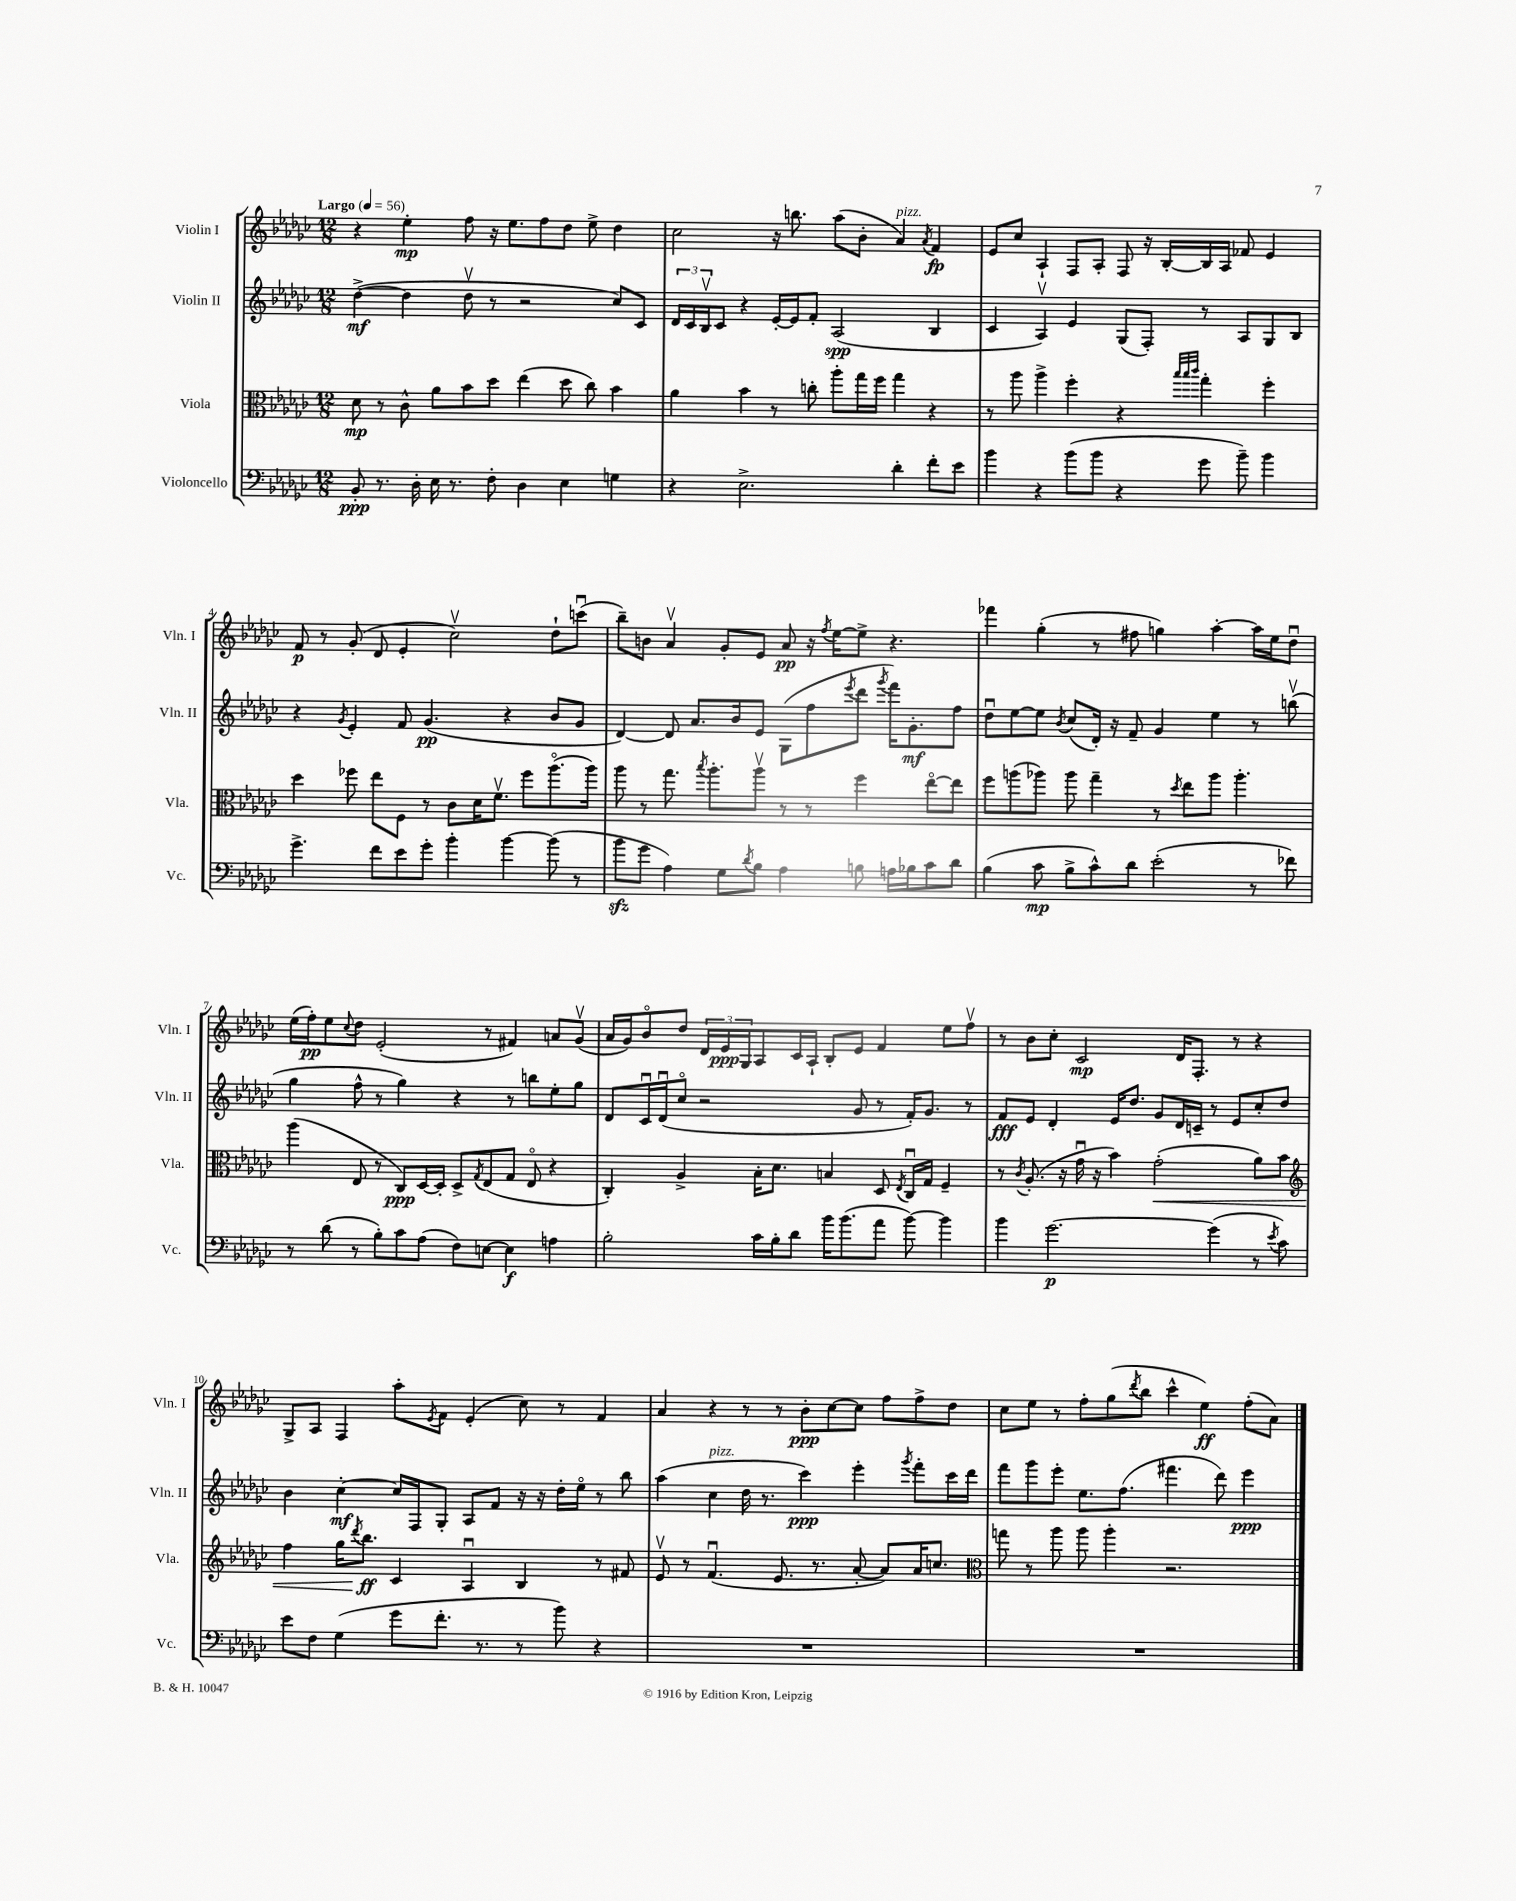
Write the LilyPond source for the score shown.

<<
\new StaffGroup <<
\new Staff = "s0" \with { instrumentName = "Violin I" shortInstrumentName = "Vln. I" } {
    \clef treble \key ges \major \numericTimeSignature \time 12/8 \tempo "Largo" 4 = 56
    r4 ees''4-.\mp f''8 r16 ees''8. f''8 des''8 ees''8-> des''4 |
    ces''2 r16 b''8. aes''8( bes'8-. aes'4^\markup { \italic "pizz." }) \acciaccatura { aes'8 } f'4\fp |
    ees'8 ces''8 aes4-! f8 aes8-. f8 r16 bes16~-. bes16 aes16 fes'8 ees'4 |
    f'8\p r8 ges'8-.( des'8 ees'4-. ces''2\upbow) des''8-! c'''8\downbow( |
    bes''8--) b'8 aes'4\upbow ges'8-. ees'8 aes'8\pp r16 \acciaccatura { f''8 } ees''16~ ees''8-> r4. |
    fes'''4 ges''4-.( r8 fis''8 g''4) aes''4~-. aes''16 ees''16 des''8\downbow |
    ees''16( f''16-.\pp) ees''8 \appoggiatura { ces''8 } des''8 ees'2-.( r8 fis'4) a'8 ges'8\upbow( |
    aes'16 ges'16) bes'8\flageolet des''8 \tuplet 3/2 { des'16 ees'16\ppp ges16 } aes8 ces'16 aes16-! bes8-. ees'8 f'4 ees''8 f''8\upbow |
    r8 bes'8 ces''8-. ces'2\mp des'16 f8.-. r8 r4 |
    ges8-> aes8 f4 aes''8-. \acciaccatura { ees'8 } f'8 ees'4-.( ces''8) r8 f'4 |
    aes'4 r4 r8 r8 bes'8-.\ppp ces''8~ ces''8 f''8 f''8-> des''8 |
    ces''8 ees''8 r8 f''8-. ges''8( \acciaccatura { des'''8 } bes''8 ces'''4-^ ees''4\ff) f''8-.( aes'8) \bar "|." |
}
\new Staff = "s1" \with { instrumentName = "Violin II" shortInstrumentName = "Vln. II" } {
    \clef treble \key ges \major \numericTimeSignature \time 12/8
    des''4~->\mf( des''4 des''8\upbow r8 r2 ces''8) ces'8 |
    \tuplet 3/2 { des'16 ces'16 bes16\upbow } ces'8 r4 ees'16~-. ees'16 f'8-. aes2\spp( bes4 |
    ces'4 aes4\upbow) ees'4 ges8( f8-.) r8 aes8 ges8 bes8 |
    r4 \acciaccatura { ges'8 } ees'4-. f'8 ges'4.\pp( r4 bes'8 ges'8 |
    des'4~) des'8 aes'8. bes'16 ees'8 ges8( f''8 \acciaccatura { ees'''8 } des'''8 \acciaccatura { ges'''8 } f'''16) ges'8.-.\mf f''8 |
    des''8\downbow ees''8~ ees''8 \acciaccatura { bes'8 } ces''8( des'16-.) r16 f'8-- ges'4 ees''4 r8 b''8\upbow( |
    ges''4 f''8-^ r8 ges''4) r4 r8 b''8 ees''8-. ges''8 |
    des'8 ces'16\downbow des'16\downbow( ces''8\flageolet r2 ges'8 r8 f'16-.) ges'8. r8 |
    f'8\fff ees'8 des'4-. ees'16 des''8. ges'8 des'16 c'16-- r8 ees'8 ces''8-. des''8 |
    bes'4 ces''4~-.\mf ces''16 f16 ges8-. aes8 f'8 r16 r16 des''16-. ees''16\flageolet r8 bes''8 |
    aes''4( ces''4^\markup { \italic "pizz." } des''16 r8. ces'''4\ppp) ees'''4-. \acciaccatura { ges'''8 } f'''8-. ces'''16 des'''16 |
    f'''8 ges'''8 ees'''8-. ees''8. f''8.( fis'''4. des'''8) ees'''4\ppp \bar "|." |
}
\new Staff = "s2" \with { instrumentName = "Viola" shortInstrumentName = "Vla." } {
    \clef alto \key ges \major \numericTimeSignature \time 12/8
    des'8\mp r8 ces'8-^ aes'8 bes'8 des''8 ees''4( des''8 ces''8) bes'4 |
    aes'4 bes'4 r8 c''8-. aes''8-. ges''16 f''16 ges''4 r4 |
    r8 aes''8 aes''4-> f''4-. r4 \grace { bes''32 bes''32 ces'''32 } ges''4-. f''4-. |
    des''4 fes''8 ees''8 f8 r8 ces'8 des'16 f'8.\upbow fes''8 aes''8.\flageolet( aes''16) |
    aes''8 r8 ges''8. \acciaccatura { bes''8 } aes''8.-. aes''8\upbow r8 r8 f''4 ees''8~\flageolet ees''8 |
    f''8 a''8( aes''8) aes''8 ges''4-- r8 \acciaccatura { des''8 } ees''8 aes''8 aes''4.-. |
    aes''4( ees8 r8 ces8\ppp) des16~ des16-. des8-> \acciaccatura { ges8 } ees8( ges8 ees8\flageolet r4 |
    ces4-.) aes4-> bes16-. des'8. b4 des8 \acciaccatura { ees8 } ces16\downbow ges16 f4-- |
    r8 \acciaccatura { ces'8 } aes8.-.( r16 ges'16\downbow r16 bes'4) ges'2-.\<( aes'8) bes'8 |
    \clef treble f''4 ges''16 \acciaccatura { des'''8 } bes''8.\ff\! ces'4 aes4\downbow bes4 r8 fis'8 |
    ees'8\upbow r8 f'4.\downbow( ees'8. r8. aes'8~-. aes'8) aes'16 c''8. |
    \clef alto g''8 r8 aes''8 aes''8 aes''4-. r2. \bar "|." |
}
\new Staff = "s3" \with { instrumentName = "Violoncello" shortInstrumentName = "Vc." } {
    \clef bass \key ges \major \numericTimeSignature \time 12/8
    bes,8-.\ppp r8. des16-. ees16 r8. f8-. des4 ees4 g4 |
    r4 ees2.-> des'4-. f'8-. ees'8 |
    bes'4 r4 bes'8( bes'8 r4 ges'8 bes'8--) bes'4 |
    ges'4.-> f'8 ees'8 ges'8-. bes'4-. bes'4~ bes'8( r8 |
    bes'8\sfz ges'8 aes4) ges8 \acciaccatura { des'8 } bes8 aes4 b8 a16 bes16 ces'8 des'8 |
    bes4( ces'8\mp bes8-> ces'8-^) des'8 ees'2-.( r8 fes'8) |
    r8 des'8( r8 bes8-.) ces'8 aes8( f8) e8~ e4\f a4 |
    bes2-. ces'16 bes16-. des'8 bes'16 bes'8.( aes'8 bes'8~) bes'4 |
    bes'4 ges'2.~\p ges'4( r8 \acciaccatura { ees'8 } ces'8) |
    ees'8 f8 ges4( ges'8 f'8.-. r8. r8 bes'8) r4 |
    R1. |
    R1. \bar "|." |
}
>>
>>
